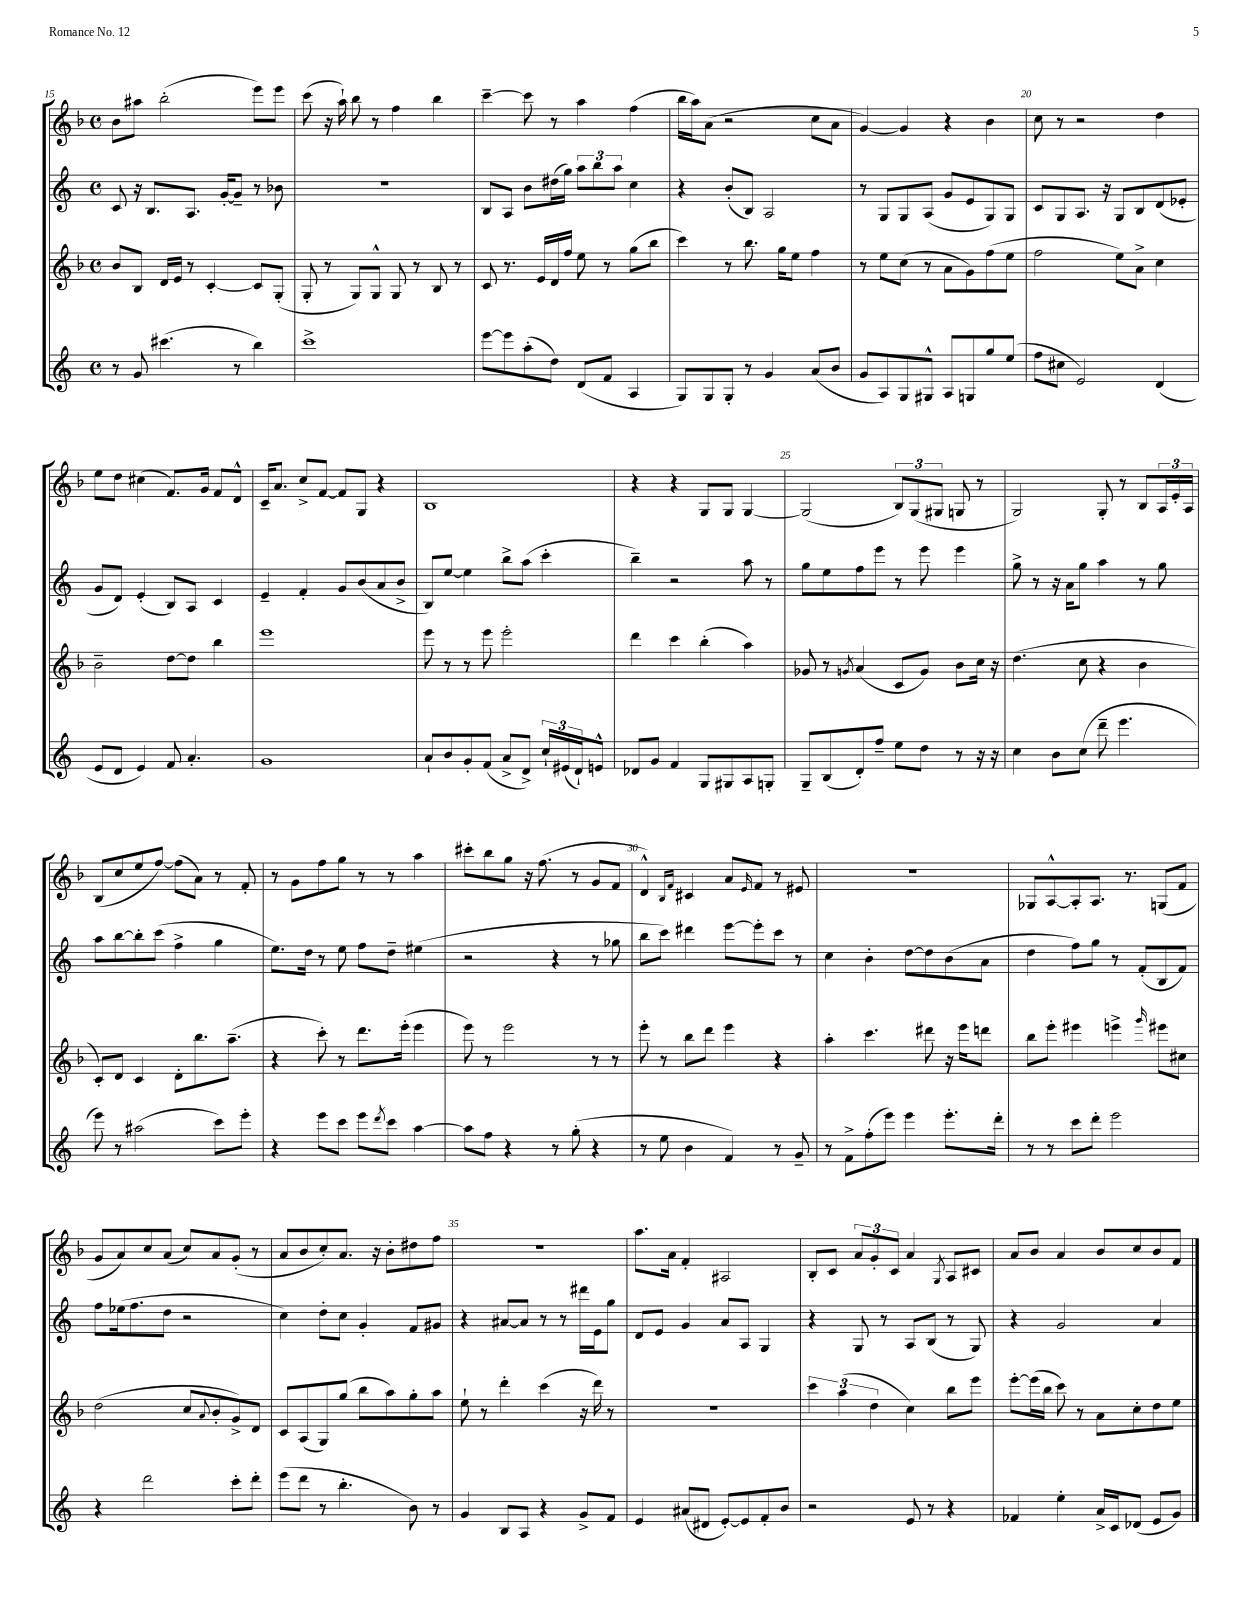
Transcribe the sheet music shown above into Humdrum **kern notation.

**kern	**kern	**kern	**kern
*part4	*part3	*part2	*part1
*staff4	*staff3	*staff2	*staff1
*clefG2	*clefG2	*clefG2	*clefG2
*k[]	*k[b-]	*k[]	*k[b-]
*M4/4	*M4/4	*M4/4	*M4/4
*met(c)	*met(c)	*met(c)	*met(c)
=15	=15	=15	=15
8r	8b-/L	8c/	8b-\L
8g/	8B-/J	16r	8aa#X\J
.	.	8.B/L	.
(4.ccc#X\	16d/LL	.	(2bb-'\
.	16e/JJ	.	.
.	8r	8.A/J	.
.	[4c'/	.	.
.	.	[16g'/KL	.
8r	.	8g~/J]	.
4bb\)	8c/L]	8r	8eee\L)
.	(8G'/J	8b-X\	8eee\J
=16	=16	=16	=16
1ccc^	8G'/	1r	(8ccc\
.	8r	.	16r
.	.	.	16aa`\)
.	8G/L)	.	8bb-\
.	8G^^/J	.	8r
.	8G/	.	4ff\
.	8r	.	.
.	8B-/	.	4bb-\
.	8r	.	.
=17	=17	=17	=17
[8eee\L	8c/	8B/L	[4ccc~\
8eee\]	8.r	8A/J	.
(8aa'\	.	8b\L	8ccc\]
.	16e/LL	.	.
8dd\J)	16d/	(16dd#X\L	8r
.	16ff/JJ	16gg\JJ)	.
(8d/L	8ee\	12aa\L	4aa\
.	.	12bb\	.
8f/J	8r	.	.
.	.	12aa\J	.
4A/	(8gg\L	4cc\	(4ff\
.	8bb-\J	.	.
=18	=18	=18	=18
8G/L)	4ccc\)	4r	16bb-\LL
.	.	.	16aa\J)
8G/	.	.	(8a\J
8G'/J	8r	(8b'/L	2r
8r	8.bb-\	8B/J)	.
4g/	.	2A/	.
.	16gg\KL	.	.
.	8ee\J	.	.
(8a/L	4ff\	.	8cc\L
8b/J	.	.	8a\J
=19	=19	=19	=19
8g/L	8r	8r	[4g/)
8A/)	8ee\L	8G/L	.
8G/	(8cc\J	8G/	4g/]
8G#X^^/J	8r	(8A/J	.
8A/L	8a\L	8g/L	4r
8Gn/	8g\)	8e/	.
8gg/	(8ff\	8G/)	4b-\
(8ee/J	8ee\J	8G/J	.
=20	=20	=20	=20
8ff\L	2ff\	8c/L	8cc\
8cc#X\J	.	8G/	8r
2e/)	.	8.A/J	2r
.	.	16r	.
.	8ee\L)	8G/L	.
.	8a^\J	8B/	.
(4d/	4cc\	(8d/	4dd\
.	.	8e-X'/J	.
!!LO:LB:g=z
=21	=21	=21	=21
8e/L	2b-~\	8g/L	8ee\L
8d/J	.	8d/J)	8dd\J
4e/)	.	(4e'/	(4cc#X\
8f/	[8dd\L	8B/L)	8.f/L)
4.a'/	8dd\J]	8A/J	.
.	.	.	16g/Jk
.	4bb-\	4c/	8f/L
.	.	.	8d^^/J
=22	=22	=22	=22
1g	1eee	4e~/	16c~/KL
.	.	.	8.a/J
.	.	4f'/	8cc^/L
.	.	.	[8f/J
.	.	8g/L	8f/L]
.	.	(8b/	8G/J
.	.	8a/	4r
.	.	8b^/J	.
=23	=23	=23	=23
8a`/L	8eee\	8B/L)	1B-
8b/	8r	[8ee/J	.
8g'/	8r	4ee\]	.
(8f/J	8eee\	.	.
8a^/L	2eee'\	8bb^\L	.
8d^/J)	.	(8aa\J	.
24cc`/LL	.	4ccc'\	.
(24e#X/	.	.	.
24d`/J)	.	.	.
8en^^/J	.	.	.
=24	=24	=24	=24
8d-X/L	4ddd\	4bb~\)	4r
8g/J	.	.	.
4f/	4ccc\	2r	4r
8G/L	(4bb-'\	.	8G/L
8G#X/	.	.	8G/J
8A/	4aa\)	8aa\	[4G/
8Gn'/J	.	8r	.
=25	=25	=25	=25
8G~/L	8g-X/	8gg\L	(2G/]
(8B/	8r	8ee\	.
.	8qgn/	.	.
8d'/)	(4a/	8ff\	.
8ff~/J	.	8eee\J	.
8ee\L	8c/L	8r	12B-/L)
.	.	.	(12G/
8dd\J	8g/J)	8eee\	.
.	.	.	12G#X/J
8r	8b-\L	4eee\	8Gn/
16r	16cc\Jk	.	8r
16r	16r	.	.
=26	=26	=26	=26
4cc\	(4.dd\	8gg^\	2G/)
.	.	8r	.
8b\L	.	16r	.
.	.	16a\KL	.
(8cc\J	8cc\	8gg\J	.
8ddd~\	4r	4aa\	8G'/
4.eee\	.	.	8r
.	4b-\	8r	8B-/L
.	.	8gg\	24A/L
.	.	.	24e'/
.	.	.	24A/JJ
!!LO:LB:g=z
=27	=27	=27	=27
8eee\)	8c'/L)	8aa\L	(8B-/L
8r	8d/J	[8bb\	8cc/
(2aa#X\	4c/	8bb'\]	8ee/
.	.	(8ccc\J	[8ff/J)
.	8d'\L	4ff^\	(8ff\L]
.	8.bb-\	.	8a\J)
8ccc\L)	.	4gg\	8r
.	(8.aa~\J	.	.
8eee'\J	.	.	8f'/
=28	=28	=28	=28
4r	4r	8.ee\L)	8r
.	.	.	8g\L
.	.	16dd\Jk	.
8eee\L	8ccc'\)	8r	8ff\
8ccc\J	8r	8ee\	8gg\J
8eee\L	8.ddd\L	8ff\L	8r
8qddd/	.	.	.
8ccc\J	.	8dd~\J	8r
.	(16eee'\Jk	.	.
[4aa\	4eee\	(4ee#X\	4aa\
=29	=29	=29	=29
8aa\L]	8eee\)	2r	8ccc#X'\L
8ff\J	8r	.	8bb-\
4r	2eee\	.	8gg\J
.	.	.	16r
.	.	.	(8.ff\
8r	.	4r	.
(8gg'\	.	.	8r
4r	8r	8r	8g/L
.	8r	8gg-X\	8f/J
=30	=30	=30	=30
8r	8eee'\	8bb\L	4d^^/)
8ee\	8r	8ccc\J)	.
.	.	.	16qqB-/LL
.	.	.	16qqf/JJ
4b\	8bb-\L	4ddd#X\	4c#X/
.	8ddd\J	.	.
4f/)	4eee\	[8eee\L	8a/L
.	.	.	16qqe/
.	.	8eee'\]	8f/J
8r	4r	8ccc\J	8r
8g~/	.	8r	8e#X/
=31	=31	=31	=31
8r	4aa'\	4cc\	1r
8f^\L	.	.	.
(8ff'\	4.ccc\	4b'\	.
8eee\J)	.	.	.
4eee\	.	[8dd\L	.
.	8ddd#X\	8dd\]	.
8.eee'\L	16r	(8b\	.
.	16eee\KL	.	.
.	8dddn\J	8a\J	.
16ddd'\Jk	.	.	.
=32	=32	=32	=32
8r	8bb-\L	4dd\	8G-X/L
8r	8eee'\J	.	[8A^^/
8ccc\L	4eee#X\	8ff\L)	8A'/]
8ddd'\J	.	8gg\J	8.A/J
2eee\	4eeen^\	8r	.
.	.	.	8.r
.	.	(8f'/L	.
.	16qqggg/	.	.
.	8eee#X\L	8B/	(8Gn/L
.	8cc#X\J	8f/J)	8f/J
!!LO:LB:g=z
=33	=33	=33	=33
4r	(2dd\	8ff\L	8g/L
.	.	(16ee-X\k	8a/)
.	.	8.ff\	.
2ddd\	.	.	8cc/
.	.	8dd\J	(8a/J
.	8cc/L	2r	8cc/L)
.	8qqa/	.	.
.	8b-'/	.	8a/
8ccc'\L	8g^/)	.	(8g'/J
8ddd'\J	8d/J	.	8r
=34	=34	=34	=34
(8eee\L	8c/L	4cc\)	8a/L
8ddd\J	(8A/	.	8b-/
8r	8G/)	8dd'\L	8cc'/)
4.bb'\	(8gg/J	8cc\J	8.a/J
.	8bb-\L	4g'/	.
.	.	.	16r
.	8aa\)	.	8b-'\L
8b\)	8gg'\	8f/L	8dd#X\
8r	8aa\J	8g#X/J	8ff\J
=35	=35	=35	=35
4g/	8ee`\	4r	1r
.	8r	.	.
8B/L	4ddd'\	[8a#X/L	.
8A/J	.	8a#/J]	.
4r	(4ccc\	8r	.
.	.	8r	.
8g^/L	16r	16ddd#X\LL	.
.	16ddd\)	16e\J	.
8f/J	8r	8gg\J	.
=36	=36	=36	=36
4e/	1r	8d/L	8.aa\L
.	.	8e/J	.
.	.	.	16a\Jk
(8a#X/L	.	4g/	4f'/
8d#X/J	.	.	.
[8e'/L)	.	8a/L	2A#X/
8e/]	.	8A/J	.
8f'/	.	4G/	.
8b/J	.	.	.
=37	=37	=37	=37
2r	6ccc\	4r	8B-'/L
.	.	.	8c/J
.	(6aa\	.	.
.	.	8G/	12a/L
.	6dd\	.	12g'/
.	.	8r	.
.	.	.	12c/J
8e/	4cc\)	8A/L	4a/
8r	.	(8B/J	.
.	.	.	8qG/
4r	8bb-\L	8r	8A/L
.	8eee\J	8G/)	8c#X/J
=38	=38	=38	=38
4f-X/	[8eee'\L	4r	8a/L
.	(16eee\L]	.	8b-/J
.	16bb-\JJ	.	.
4ee'\	8ccc\)	2g/	4a/
.	8r	.	.
16a^/LL	8a\L	.	8b-/L
16c/J	.	.	.
(8d-X/J	8cc'\	.	8cc/
8e/L	8dd\	4a/	8b-/
8g/J)	8ee\J	.	8f/J
==	==	==	==
*-	*-	*-	*-
